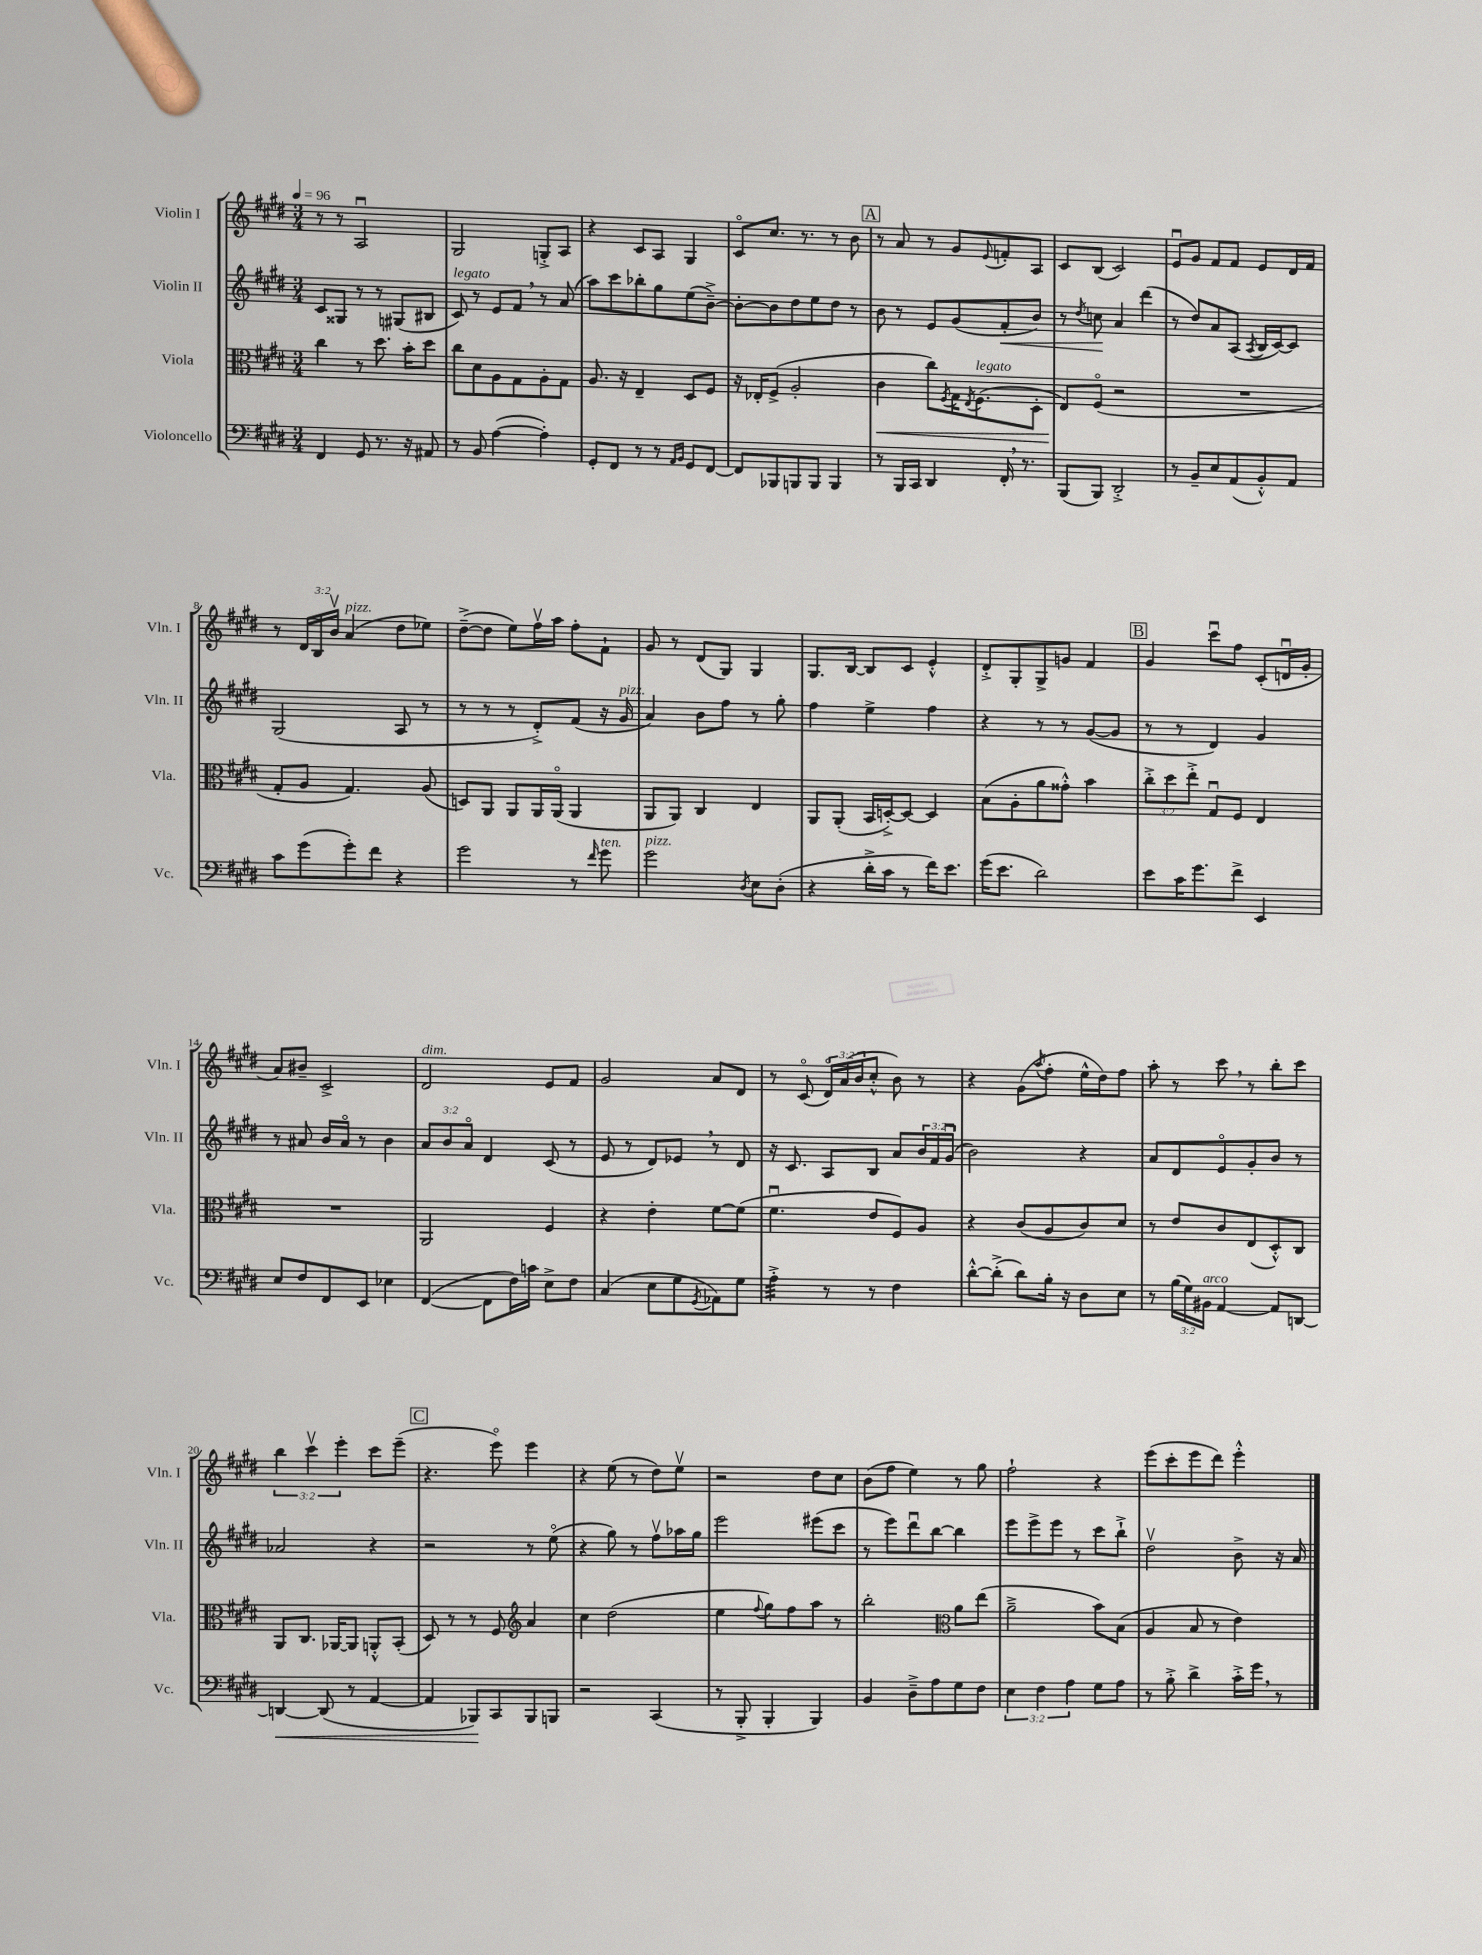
<<
\new StaffGroup <<
\new Staff = "s0" \with { instrumentName = "Violin I" shortInstrumentName = "Vln. I" } {
    \clef treble \key e \major \numericTimeSignature \time 3/4 \override Staff.TupletNumber.text = #tuplet-number::calc-fraction-text \tempo 4 = 96
    r8 r8 a2\downbow |
    gis2 g8-.-> a8 |
    r4 cis'8 a8 gis4 |
    cis'8\flageolet cis''8. r8. r8 b'8 |
    \mark \markup { \box "A" } r8 a'8 r8 gis'8 \appoggiatura { e'8 } f'8-. a8 |
    cis'8 b8( cis'2) |
    e'8\downbow gis'8 fis'8 fis'8 e'8 dis'16 fis'16 |
    r8 \tuplet 3/2 { dis'16 b16 b'16\upbow } a'4^\markup { \italic "pizz." }( dis''8 ees''8) |
    dis''8~--->( dis''8 e''8) fis''16\upbow a''16 fis''8-. fis'8-! |
    gis'8 r8 dis'8( gis8) gis4 |
    gis8. b16~ b8 cis'8 e'4-.-^ |
    dis'8-.-> gis8-. gis8-> g'8 fis'4 |
    \mark \markup { \box "B" } gis'4 cis'''8\downbow fis''8 cis'8-.( d'16\downbow gis'16-. |
    a'8) bis'8-- cis'2-> |
    dis'2^\markup { \italic "dim." } e'8 fis'8 |
    gis'2 a'8 dis'8 |
    r8 cis'8\flageolet( \tuplet 3/2 { dis'16\flageolet) a'16( b'16 } cis''8-.-^ b'8) r8 |
    r4 gis'8( \acciaccatura { a''8 } fis''8-. e''16-^ dis''16) fis''8 |
    a''8-. r8 cis'''8 \breathe r8 b''8-. cis'''8 |
    \tuplet 3/2 { b''4 cis'''4\upbow e'''4-. } cis'''8 e'''8--( |
    \mark \markup { \box "C" } r4. e'''8\flageolet) e'''4 |
    r4 e''8( r8 dis''8) e''8\upbow |
    r2 dis''8 cis''8 |
    b'8( fis''8 e''4) r8 gis''8 |
    fis''2-! r4 |
    e'''8( cis'''8-. e'''8 dis'''8) e'''4-.-^ \bar "|." |
}
\new Staff = "s1" \with { instrumentName = "Violin II" shortInstrumentName = "Vln. II" } {
    \clef treble \key e \major \numericTimeSignature \time 3/4 \override Staff.TupletNumber.text = #tuplet-number::calc-fraction-text
    cis'8 gisis8 r8 r8 gis8( bis8 |
    cis'8^\markup { \italic "legato" }) r8 e'8 fis'8 \breathe r8 a'8( |
    a''8) cis'''8 bes''8-. gis''8 e''8( b'8~--->) |
    b'8~-. b'8 dis''8 e''8 dis''8 r8 |
    \mark \markup { \box "A" } b'8 r8 e'8 gis'8( fis'8-.\< b'8) |
    r8 \acciaccatura { dis''8 } c''8\! a'4 dis'''4( |
    r8 dis''8) a'8 a8( \acciaccatura { a8 } b16 cis'16~) cis'8 |
    gis2( a8 r8 |
    r8 r8 r8 dis'8-.->) fis'8( r16 gis'16^\markup { \italic "pizz." } |
    a'4) b'8 fis''8 r8 gis''8-. |
    fis''4 e''4-> fis''4 |
    r4 r8 r8 gis'8~( gis'8 |
    \mark \markup { \box "B" } r8 r8 dis'4) gis'4 |
    r8 ais'8 b'16 ais'16\flageolet r8 b'4 |
    \tuplet 3/2 { a'8 b'8 a'8\flageolet } dis'4 cis'8( r8 |
    e'8 r8 dis'8) ees'8 \breathe r8 dis'8 |
    r16 cis'8. a8 b8 a'8 \tuplet 3/2 { b'16 fis'16 gis'16\downbow( } |
    b'2) r4 |
    a'8 dis'8 e'8\flageolet gis'8-. b'8 r8 |
    aes'2 r4 |
    \mark \markup { \box "C" } r2 r8 e''8\flageolet( |
    r4 gis''8) r8 fis''8\upbow aes''16 gis''16 |
    e'''2 eis'''8( cis'''8 |
    r8 e'''8) dis'''8\downbow b''8~ b''4 |
    e'''8 e'''8-> e'''8 r8 cis'''8 b''8-!-> |
    dis''2\upbow b'8-> r16 a'16 \bar "|." |
}
\new Staff = "s2" \with { instrumentName = "Viola" shortInstrumentName = "Vla." } {
    \clef alto \key e \major \numericTimeSignature \time 3/4 \override Staff.TupletNumber.text = #tuplet-number::calc-fraction-text
    cis''4 r8 dis''8. b'16-. dis''8 |
    cis''8 dis'8 a8 gis8 a8-. gis8 |
    a8. r16 e4-- dis8 fis8 |
    r16 ees16-. fis8->( a2-. |
    \mark \markup { \box "A" } cis'4\< cis''8) \acciaccatura { fis8 } gis16 \acciaccatura { e8 } fis8.^\markup { \italic "legato" }( dis8-. |
    e8\!) fis8\flageolet( r2 |
    R2. |
    gis8-. a8 gis4.) a8( |
    d8) a,8 a,8 a,16 a,16\flageolet( a,4 |
    a,8 a,8) cis4 e4 |
    a,8 a,8-.( b,16 d16~-.->) d8~ d4 |
    b8( a8-. a'8 gisis'8-.-^) b'4 |
    \mark \markup { \box "B" } \tuplet 3/2 { cis''8-.-> dis''8 e''8-.-> } gis8\downbow fis8 e4 |
    R2. |
    a,2 fis4 |
    r4 e'4-. fis'8~ fis'8( |
    fis'4.\downbow e'8 fis8) a8 |
    r4 cis'8( a8 cis'8) dis'8 |
    r8 e'8 cis'8 e8( dis8-.-^) cis8 |
    a,8 cis8. aes,16~ aes,8 a,8-.-^ b,8-.( |
    \mark \markup { \box "C" } dis8) r8 r8 fis8 \clef treble a'4 |
    cis''4 dis''2( |
    e''4 \appoggiatura { fis''8 } gis''8) fis''8 a''8 r8 |
    b''2-. \clef alto a'8 e''8( |
    a'2---> b'8) b8( |
    a4 b8 r8 e'4) \bar "|." |
}
\new Staff = "s3" \with { instrumentName = "Violoncello" shortInstrumentName = "Vc." } {
    \clef bass \key e \major \numericTimeSignature \time 3/4 \override Staff.TupletNumber.text = #tuplet-number::calc-fraction-text
    fis,4 gis,8 r8. r16 ais,8 |
    r8 b,8 a4~( a4-.) |
    gis,8-. fis,8 r8 r8 \grace { a,16 b,16 } gis,8 fis,8~ |
    fis,8 bes,,8 b,,8 b,,8 b,,4 |
    \mark \markup { \box "A" } r8 b,,16 cis,16 dis,4 fis,16-. \breathe r8. |
    b,,8( b,,8) dis,2-.-> |
    r8 b,8-- e8 a,8( b,8-.-^) a,8 |
    cis'8 gis'8( gis'8-.) fis'8 r4 |
    gis'2 r8 \grace { fis'16 } gis'8^\markup { \italic "ten." } |
    gis'2^\markup { \italic "pizz." } \acciaccatura { dis8 } e8 dis8-.( |
    r4 dis'16-.-> cis'16 r8 fis'16) e'8. |
    gis'16( e'8. dis'2) |
    \mark \markup { \box "B" } e'8 cis'16 gis'8. fis'8-> e,4 |
    e8 fis8 fis,8 e,8 ees4 |
    fis,4~( fis,8 fis16) c'16 e8-> fis8 |
    cis4( e8 gis8 \acciaccatura { gis,8 } aes,8) gis8 |
    a4:32-.-> r8 r8 fis4 |
    dis'8~-.-^ dis'8-.->( dis'8) b16-. r16 dis8 e8 |
    r8 \tuplet 3/2 { b16( gis16) bis,16^\markup { \italic "arco" } } a,4~ a,8 d,8~ |
    d,4~\< d,8( r8 a,4~ |
    \mark \markup { \box "C" } a,4 bes,,8\!) cis,8 bes,,8 b,,8 |
    r2 cis,4( |
    r8 b,,8-.-> b,,4-. b,,4) |
    b,4 dis8---> a8 gis8 fis8 |
    \tuplet 3/2 { e4 fis4 a4 } gis8 a8 |
    r8 b8-.-> dis'4-> cis'16-.-> gis'16 \breathe r8 \bar "|." |
}
>>
>>
